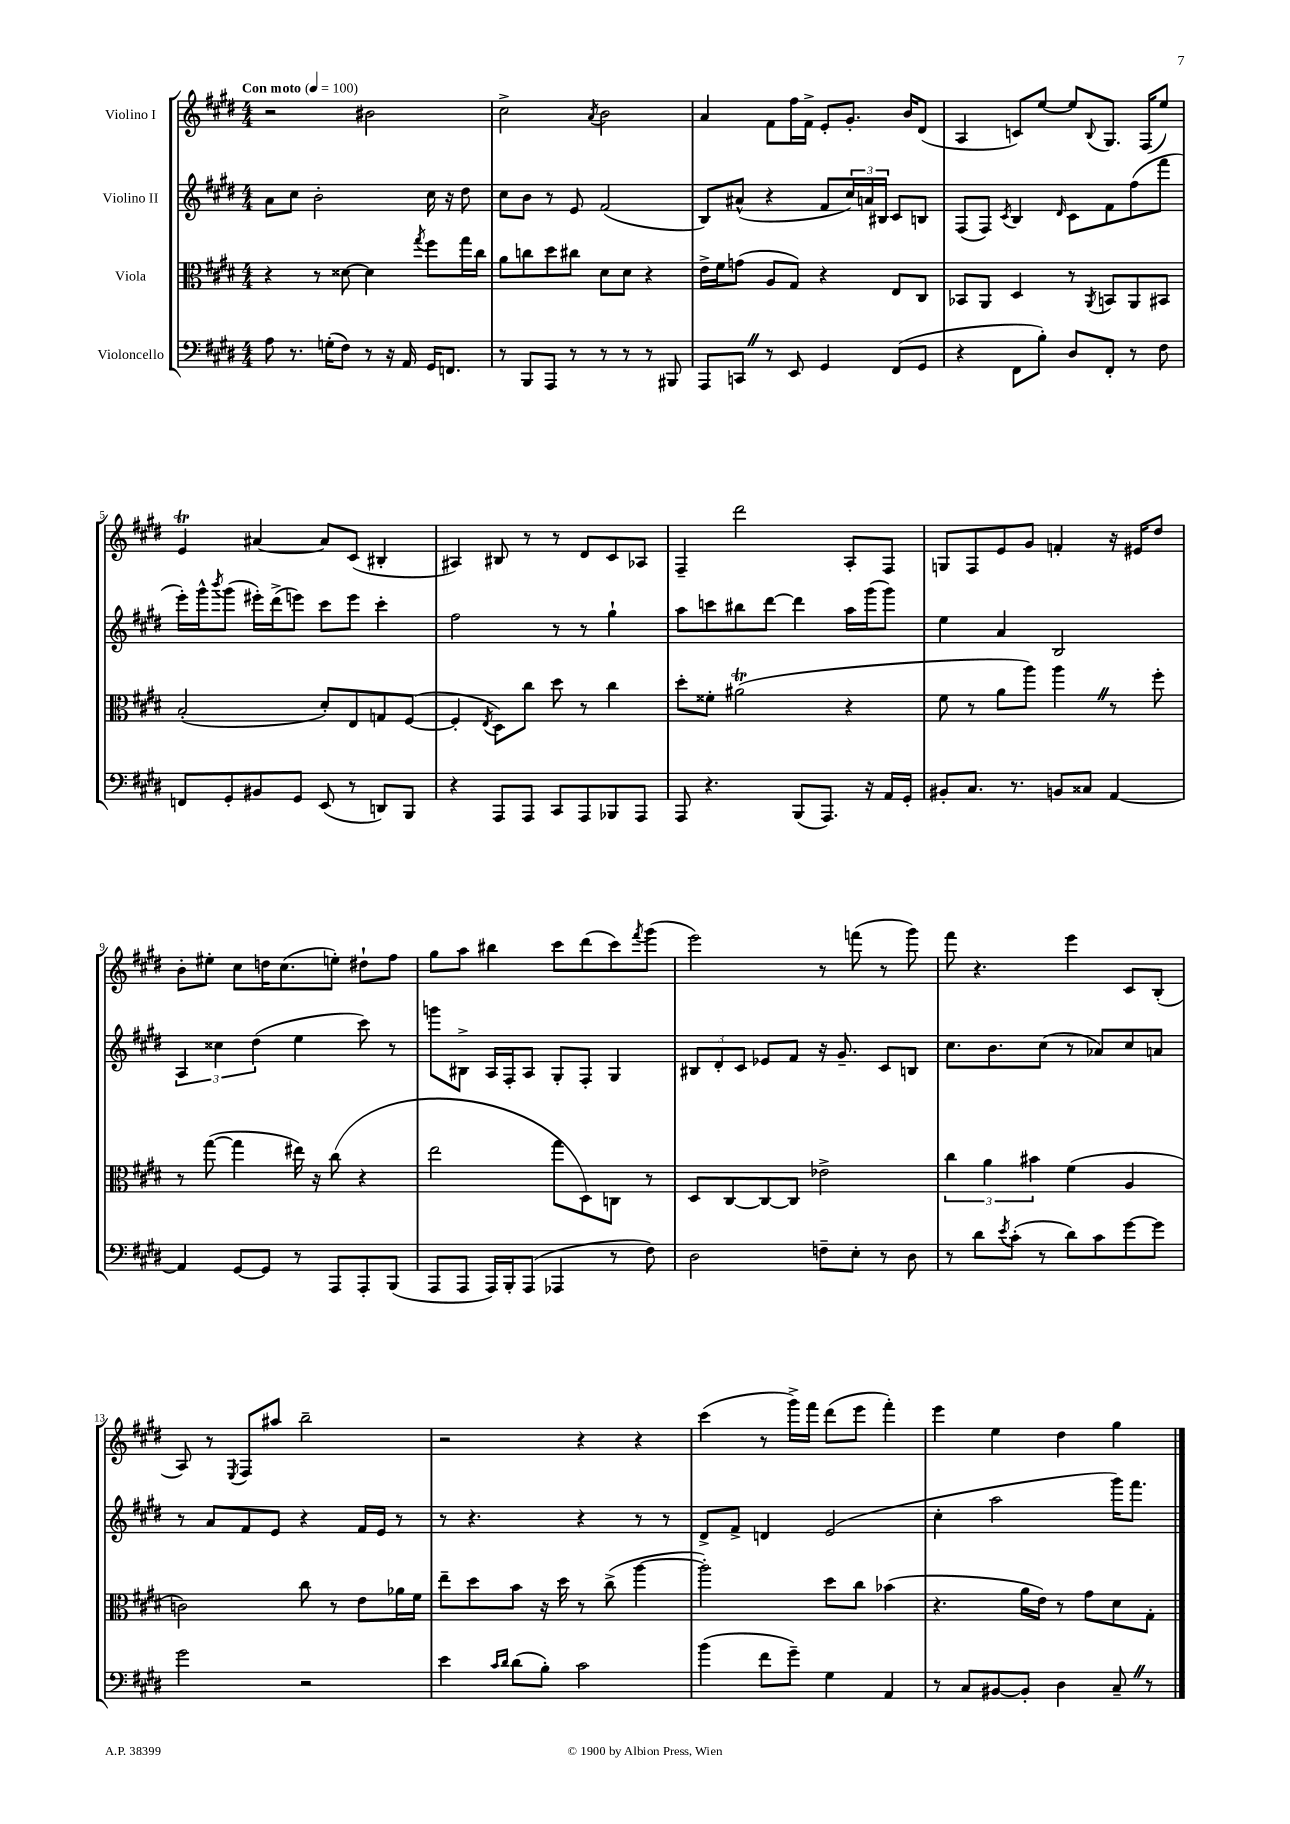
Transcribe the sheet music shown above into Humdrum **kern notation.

**kern	**kern	**kern	**kern
*staff4	*staff3	*staff2	*staff1
*clefF4	*clefC3	*clefG2	*clefG2
*k[f#c#g#d#]	*k[f#c#g#d#]	*k[f#c#g#d#]	*k[f#c#g#d#]
*M4/4	*M4/4	*M4/4	*M4/4
*MM100	*MM100	*MM100	*MM100
8A	4r	8a	2r
8.r	.	8cc#	.
.	8r	2b'	.
(16G'	.	.	.
8F#)	[8d##	.	.
8r	4d##]	.	2b#
16r	.	.	.
16AA	.	.	.
.	8qgg#	.	.
16GG#	8ff#	16cc#	.
8.FF	.	16r	.
.	16gg#	8dd#	.
.	16cc#	.	.
=	=	=	=
8r	8a	8cc#	2cc#^
8BBB	8cc	8b	.
8AAA	8dd#	8r	.
8r	8cc#	8e	.
.	.	.	8qa
8r	8d#	(2f#	2b
8r	8d#	.	.
8r	4r	.	.
8BBB#	.	.	.
=	=	=	=
8AAA	16e^	8B)	4a
.	16f#	.	.
8CC	(8g	(8a#^^	.
8r	8A	4r	8f#
8EE	8G#)	.	16ff#
.	.	.	16f#^
4GG#	4r	8f#	8e'
.	.	24cc#)	8.g#'
.	.	24a	.
.	.	24B#	.
(8FF#	8E	8c#	.
.	.	.	16b
8GG#	8C#	8B	(8d#
=	=	=	=
4r	8BB-	(8F#	4A
.	8AA	8F#)	.
.	.	8qc#	.
8FF#	4D#	4B	8c)
8B')	.	.	[8ee
.	.	16qqd#	.
8D#	8r	8c#	8ee]
.	8qAA	.	8qqB
8FF#'	8BB	8f#	8.G#
8r	8AA	(8ff#	.
.	.	.	(16F#
8F#	8BB#	8fff#	8ee)
=	=	=	=
8FF	(2B'	16eee')	4e
.	.	16ggg#^^	.
.	.	8qbbb	.
8GG#'	.	(8ggg#	.
8BB#	.	16eee#')	[4a#
.	.	(16ddd#^	.
8GG#	.	8eee)	.
(8EE	8d#')	8ccc#	8a#]
8r	8E	8eee	(8c#
8DD)	8G	4ccc#'	4B#'
8BBB	([8F#	.	.
=	=	=	=
4r	4F#']	2ff#	4A#)
.	8qE	.	.
8AAA	8D#)	.	8B#
8AAA	8cc#	.	8r
8CC#	8dd#	8r	8r
8AAA	8r	8r	8d#
8BBB-	4cc#	4gg#`	8c#
8AAA	.	.	8A-
=	=	=	=
8AAA	8dd#'	8aa	4F#~
4.r	8f##'	8ccc	.
.	(2a#	8bb#	2ddd#
.	.	[8ddd#	.
(8BBB	.	4ddd#]	.
8.AAA)	.	.	.
.	4r	16aa	8A'
16r	.	(16ggg#	.
16AA	.	8ggg#)	8F#
16GG#'	.	.	.
=	=	=	=
8BB#'	8f#	4ee	8G
8.C#	8r	.	8F#
.	8a	4a	8e
8.r	.	.	.
.	8aa)	.	8g#
8BB	4aa	2B	4f'
8C##	.	.	.
[4AA	8r	.	16r
.	.	.	16e#
.	8ff#'	.	8dd#
=	=	=	=
4AA]	8r	6A	8b'
.	([8gg#	.	8ee#'
.	.	6cc##	.
[8GG#	4gg#]	.	8cc#
.	.	(6dd#	.
8GG#]	.	.	16dd
.	.	.	(8.cc#
8r	16ee#)	4ee	.
.	16r	.	.
8AAA	(8cc#	.	8ee')
8AAA'	4r	8ccc#)	8dd#`
(8BBB	.	8r	8ff#
=	=	=	=
8AAA	2ee	8ggg	8gg#
8AAA	.	8B#^	8aa
16AAA)	.	16A	4bb#
16BBB'	.	16F#'	.
(8AAA	.	8A	.
4AAA-	8gg#	8G#'	8ccc#
.	8D#)	8F#'	(8ddd#
8r	8C	4G#	8ccc#)
.	.	.	8qfff#
8F#)	8r	.	(8ggg#
=	=	=	=
2D#	8D#	12B#	2eee)
.	.	12d#'	.
.	[8C#	.	.
.	.	12c#	.
.	8C#_	8e-	.
.	8C#]	8f#	.
8F~	2e-^	16r	8r
.	.	8.g#~	.
8E'	.	.	(8fff
8r	.	8c#	8r
8D#	.	8B	8ggg#)
=	=	=	=
8r	6cc#	8.cc#	8fff#
8d#	.	.	4.r
.	6a	.	.
.	.	8.b	.
8qe	.	.	.
(8c#'	.	.	.
.	6b#	.	.
8r	.	(8cc#	.
8d#)	(4f#	8r	4eee
8c#	.	8a-)	.
[8g#	4A	8cc#	8c#
8g#]	.	8a	(8B'
=	=	=	=
2g#	2c)	8r	8A)
.	.	8a	8r
.	.	.	8qE
.	.	8f#	8F#
.	.	8e	8aa#
2r	8cc#	4r	2bb~
.	8r	.	.
.	8e	16f#	.
.	.	16e	.
.	16a-	8r	.
.	16f#	.	.
=	=	=	=
4e	8ee~	8r	2r
.	8dd#	4.r	.
16qqc#	.	.	.
16qqd#	.	.	.
(8d#	8b	.	.
8B')	16r	.	.
.	16dd#	.	.
2c#	8r	4r	4r
.	(8cc#^	.	.
.	[4aa	8r	4r
.	.	8r	.
=	=	=	=
(4b	2aa'])	8d#^	(4ccc#
.	.	8f#^	.
8f#	.	4d	8r
8g#~)	.	.	16ggg#^)
.	.	.	16fff#
4G#	8dd#	(2e	(8ddd#
.	8cc#	.	8eee
4AA	(4b-	.	4fff#')
=	=	=	=
8r	4.r	4cc#'	4eee
8C#	.	.	.
[8BB#	.	2aa	4ee
8BB#']	16a	.	.
.	16e)	.	.
4D#	8r	.	4dd#
.	8g#	.	.
8C#~	8d#	16ggg#)	4gg#
.	.	8.fff#	.
8r	8G#'	.	.
==	==	==	==
*-	*-	*-	*-
